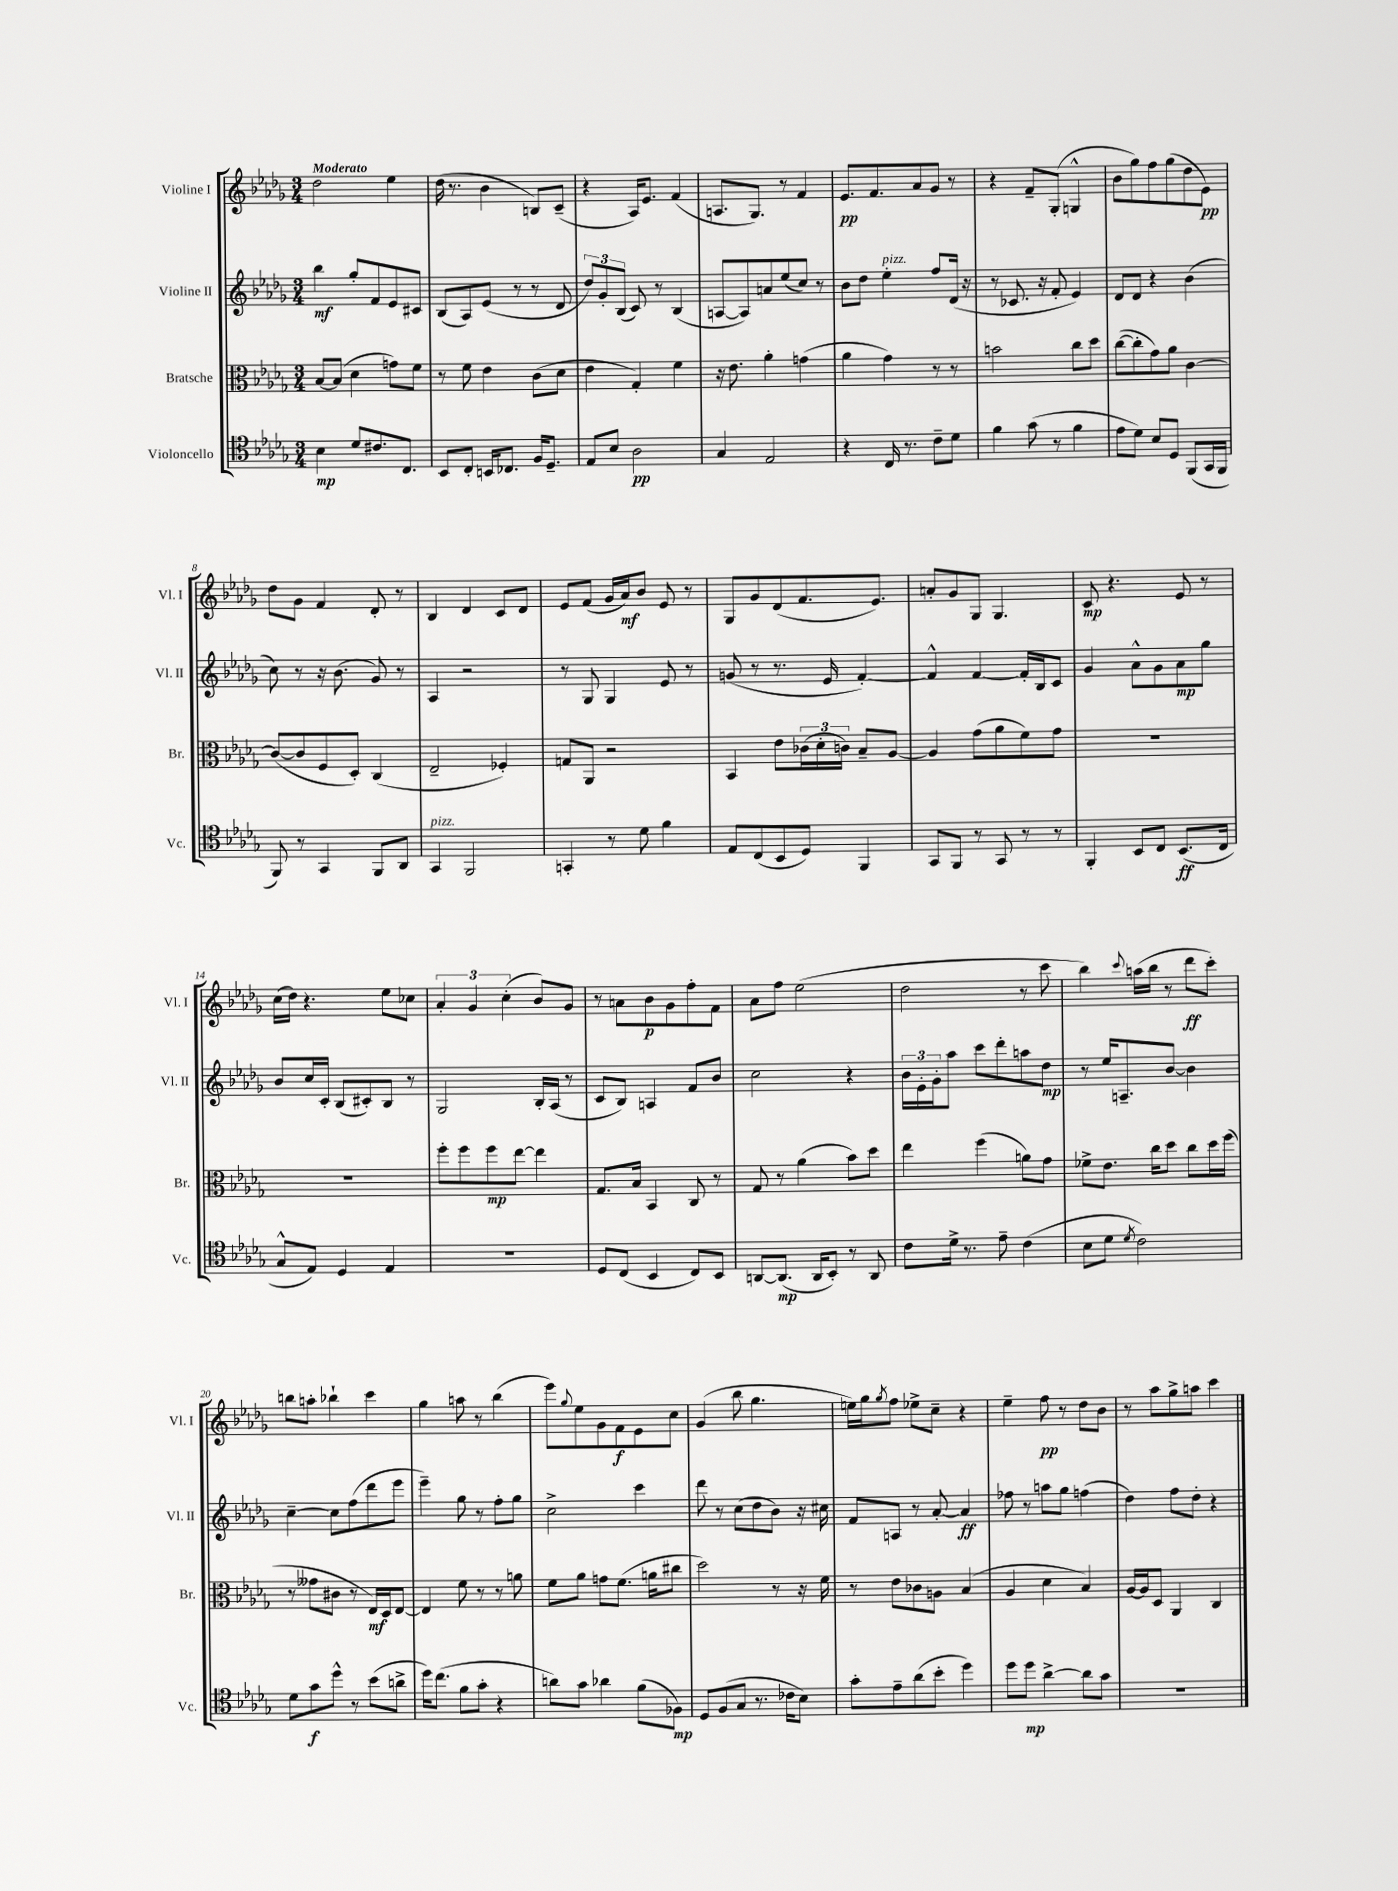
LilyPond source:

<<
\new StaffGroup <<
\new Staff = "s0" \with { instrumentName = "Violine I" shortInstrumentName = "Vl. I" } {
    \clef treble \key des \major \numericTimeSignature \time 3/4 \tempo "Moderato"
    des''2 ees''4 |
    des''16( r8. bes'4 b8) c'8--( |
    r4 aes16) ees'8. f'4( |
    a8. ges8.) r8 f'4 |
    ees'8.\pp f'8. aes'8 ges'8 r8 |
    r4 f'8-- ges8-.( g4-^ |
    bes'8 ges''8) f''8 ges''8( des''8 ees'8\pp) |
    des''8 ges'8 f'4 des'8-. r8 |
    bes4 des'4 c'8 des'8 |
    ees'8 f'8( ges'16 aes'16\mf) bes'8 ees'8 r8 |
    ges8 ges'8 des'8( f'8. ees'8.) |
    a'8-. ges'8 ges8 ges4. |
    c'8\mp r4. ees'8 r8 |
    c''16( des''16) r4. ees''8 ces''8 |
    \tuplet 3/2 { aes'4-. ges'4 c''4-.( } bes'8) ges'8 |
    r8 a'8 bes'8\p ges'8 f''8-. f'8 |
    aes'8 f''8 ees''2( |
    des''2 r8 c'''8 |
    bes''4) \appoggiatura { c'''8 } a''16( bes''16 r8 des'''8\ff c'''8-.) |
    b''8 a''8-. bes''4-! c'''4 |
    ges''4 a''8 r8 bes''4( |
    ees'''8) \appoggiatura { ges''8 } ees''8 ges'8 f'8\f ees'8 c''8 |
    ges'4( bes''8 ges''4. |
    e''16) ges''16 \acciaccatura { ges''8 } f''8 ees''8-> c''8-- r4 |
    ees''4-- f''8\pp r8 des''8 bes'8 |
    r8 aes''8 ges''8-> a''8 c'''4 \bar "|." |
}
\new Staff = "s1" \with { instrumentName = "Violine II" shortInstrumentName = "Vl. II" } {
    \clef treble \key des \major \numericTimeSignature \time 3/4
    bes''4\mf ges''8-. f'8 ees'8 cis'8 |
    bes8( aes8) ees'8( r8 r8 des'8 |
    \tuplet 3/2 { des''8) ges'8-. bes8( } c'8) r8 bes4( |
    a8~ a8) a'8 ees''8( c''8) r8 |
    bes'8 des''8 ees''4-.^\markup { \italic "pizz." } f''8 des'16( r16 |
    r8 ces'8. r16 f'8-. ees'4) |
    des'8 des'8 r4 bes'4( |
    c''8) r8 r16 bes'8.( ges'8) r8 |
    aes4 r2 |
    r8 ges8 ges4 ees'8 r8 |
    g'8( r8 r8. ees'16 f'4~-.) |
    f'4-^ f'4~ f'16-. bes16 c'8 |
    ges'4 aes'8-^ ges'8 aes'8\mp ges''8 |
    bes'8 c''16 c'16-. bes8( cis'8-.) bes8 r8 |
    ges2 bes16-. aes16( r8 |
    c'8 bes8) a4 f'8 bes'8 |
    c''2 r4 |
    \tuplet 3/2 { bes'16 ees'16-. ges'16-. } aes''8 c'''8 des'''8-. a''8 des''8\mp |
    r8 ees''16 a8.-- bes'8~ bes'4 |
    c''4~-- c''8 f''8( des'''8 ees'''8 |
    ees'''4--) ges''8 r8 f''8-. ges''8 |
    c''2-> c'''4 |
    des'''8 r8 c''8( des''8 bes'8) r16 cis''16 |
    f'8 a8 r8 aes'8~-. aes'4\ff |
    fes''8 r8 a''8 ges''8 f''4( |
    des''4) f''8 des''8-. r4 \bar "|." |
}
\new Staff = "s2" \with { instrumentName = "Bratsche" shortInstrumentName = "Br." } {
    \clef alto \key des \major \numericTimeSignature \time 3/4
    bes8~ bes8( des'4 g'8) f'8 |
    r8 f'8 ees'4 c'8( des'8 |
    ees'4 ges4-.) f'4 |
    r16 ees'8. aes'4-. g'4( |
    aes'4 ges'4) r8 r8 |
    b'2 c''8 des''8 |
    c''8~( c''8-. ges'8) aes'8 c'4~ |
    c'8~( c'8 f8 des8-.) c4( |
    ees2-- fes4-.) |
    g8 aes,8 r2 |
    bes,4 ees'8 \tuplet 3/2 { ces'16( des'16-. c'16) } bes8-- aes8~ |
    aes4 ges'8( aes'8 f'8) ges'8 |
    R2. |
    R2. |
    f''8-. f''8 f''8\mp ees''8~ ees''4 |
    ges8. bes16 bes,4 c8 r8 |
    ges8 r8 aes'4( bes'8) des''8 |
    ees''4 f''4( a'8) ges'8 |
    fes'8-> ees'8. c''16 des''8 c''8 des''16 f''16( |
    r8 geses'8 cis'8 r8 ees16\mf) des16 ees8~ |
    ees4 f'8 r8 r8 a'8 |
    f'8 aes'8 g'8 f'8.( a'16 cis''8 |
    des''2) r8 r16 f'16 |
    r8 ees'8 ces'8 a8 bes4( |
    aes4 des'4 bes4) |
    aes16~ aes16 des8 aes,4 c4 \bar "|." |
}
\new Staff = "s3" \with { instrumentName = "Violoncello" shortInstrumentName = "Vc." } {
    \clef tenor \key des \major \numericTimeSignature \time 3/4
    bes4\mp des'8 cis'8. c8. |
    bes,8 c8-. b,16 ces8. f16 des8.-- |
    ees8 bes8 aes2\pp |
    ges4 ees2 |
    r4 c16 r8. c'8-- des'8 |
    f'4 ges'8( r8 f'4 |
    ees'8 des'8) bes8 des8 f,8( ges,16 f,16 |
    f,8) r8 ges,4 f,8 aes,8 |
    ges,4^\markup { \italic "pizz." } f,2 |
    g,4-. r8 des'8 f'4 |
    ees8 c8( bes,8 des8) f,4 |
    ges,8 f,8 r8 ges,8 r8 r8 |
    f,4-. bes,8 c8 bes,8.\ff( c16 |
    ges8-^ ees8) des4 ees4 |
    r2. |
    des8 c8( bes,4 c8) bes,8 |
    a,8~ a,8.\mp( a,16 bes,8-.) r8 a,8 |
    c'8 des'16-> r8. ees'8-- c'4( |
    bes8 des'8 \acciaccatura { des'8 } c'2) |
    des'8 ges'8\f des''8-^ r8 bes'8( a'8-> |
    des''16) c''8.( f'8 ges'8-. r4 |
    a'8) ges'8 aes'4 f'8( fes8\mp) |
    des8 f8( ges8 r8. ces'16 bes8) |
    ges'8-. ees'8-- aes'8( bes'8-. des''4) |
    des''8 des''8\mp aes'4~-> aes'8 ges'8 |
    R2. \bar "|." |
}
>>
>>
